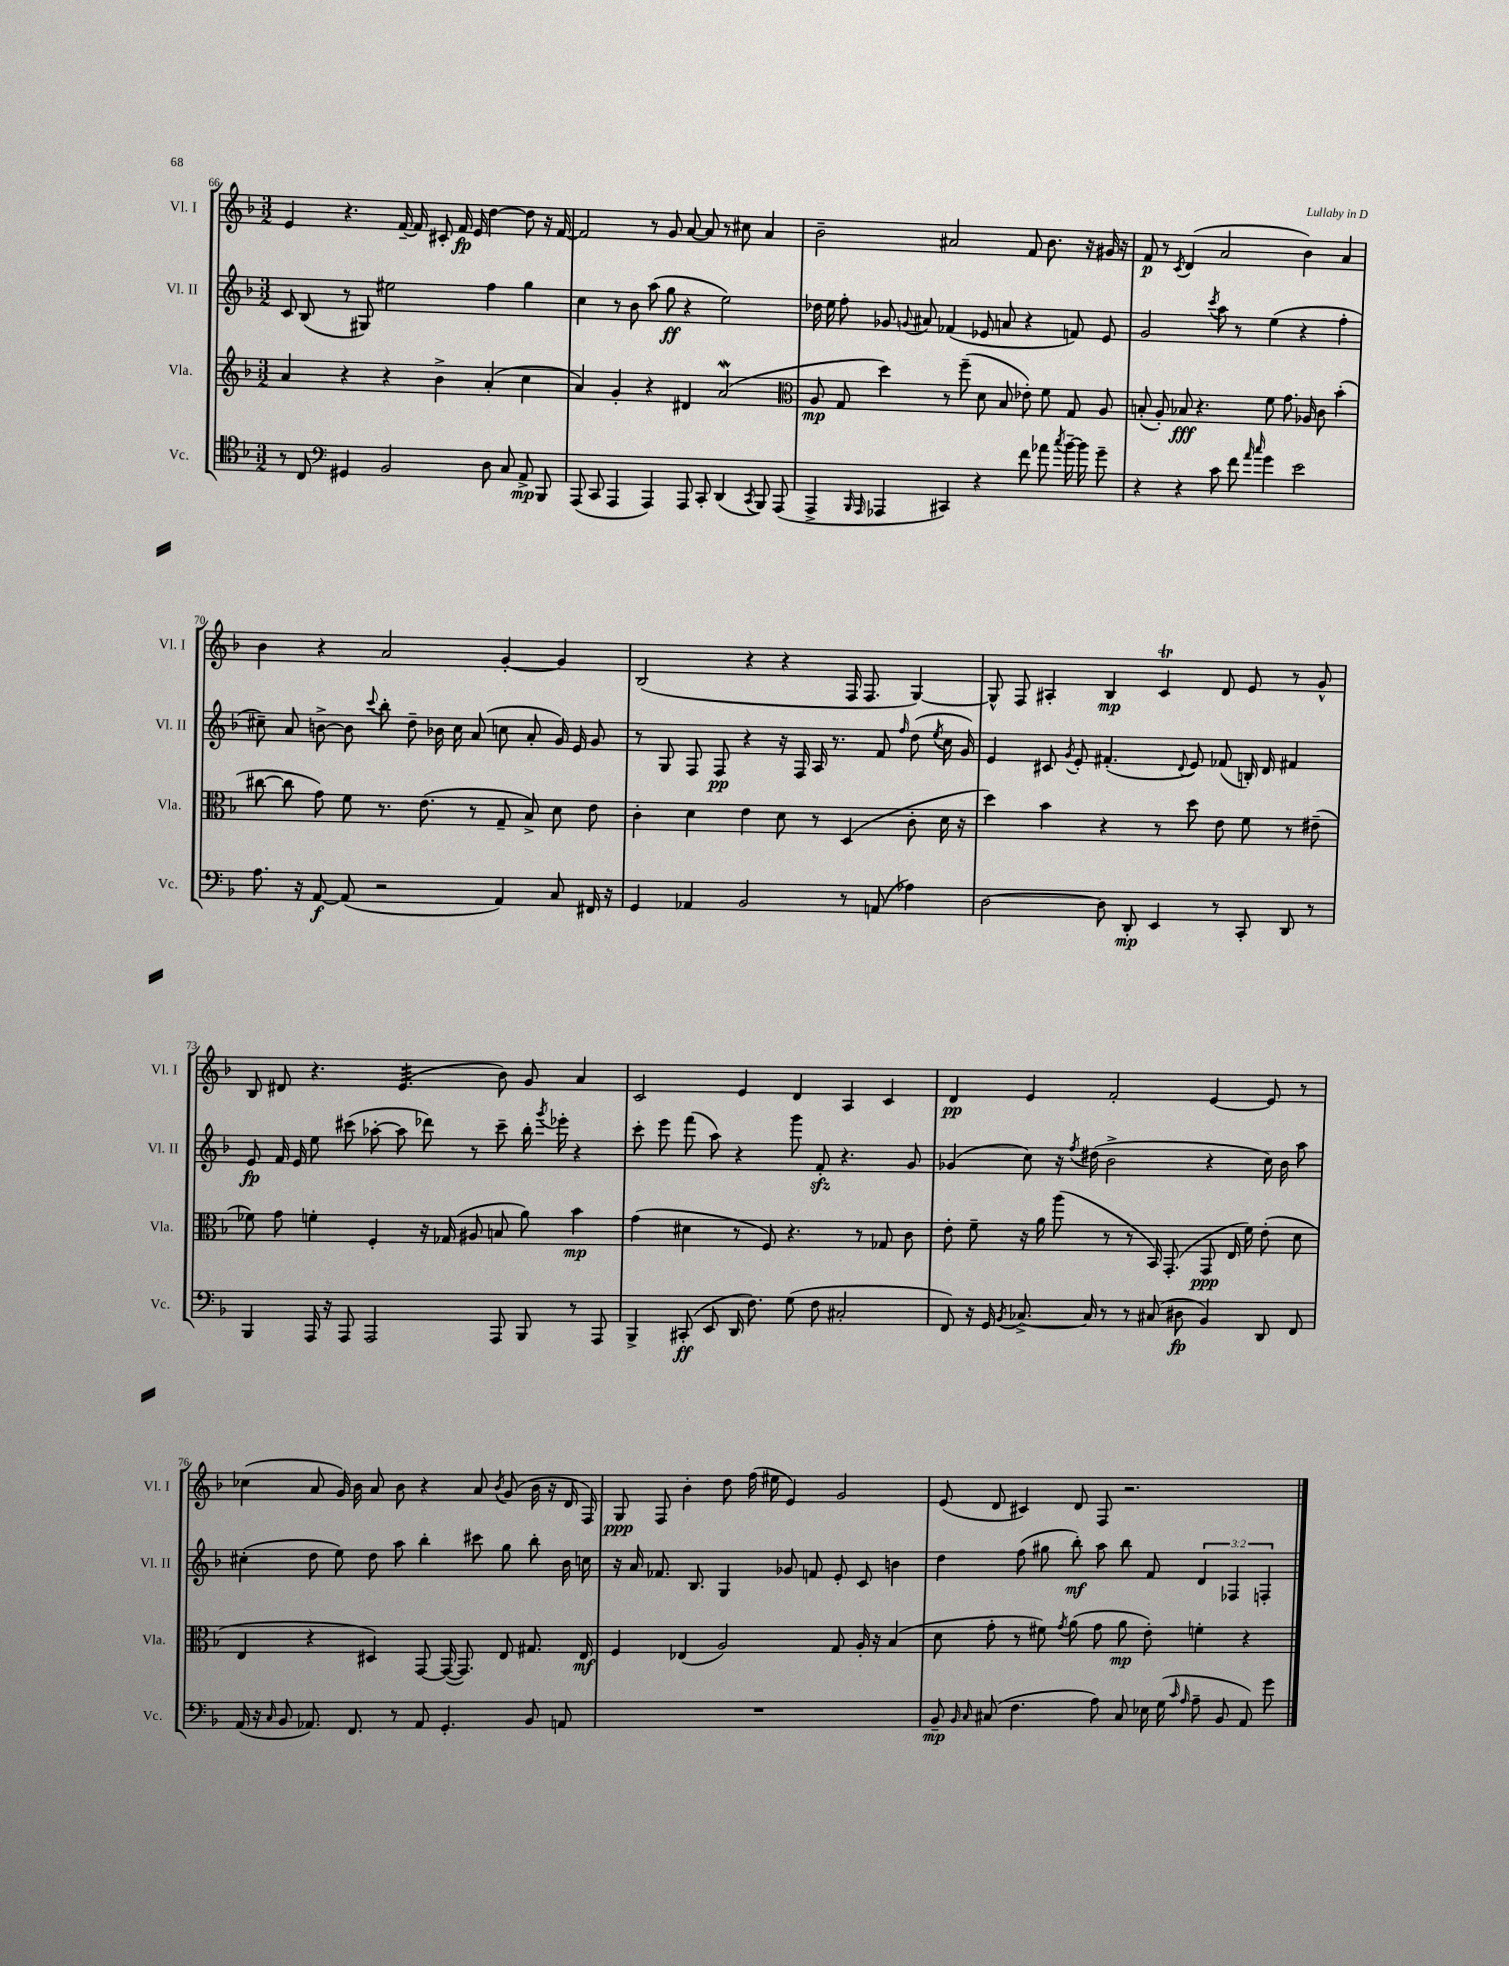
<<
\new StaffGroup <<
\new Staff = "s0" \with { instrumentName = "Vl. I" shortInstrumentName = "Vl. I" } {
    \clef treble \key f \major \numericTimeSignature \time 3/2
    \autoBeamOff e'4 r4. f'16~-- f'16 cis'8-. f'16\fp e'16 d''4~ d''8 r16 f'16~ |
    f'2 r8 g'8 a'8~ a'8 r8 cis''8 a'4 |
    bes'2-- ais'2 f'8 bes'8. r16 gis'16 r16 |
    f'8\p r8 \acciaccatura { c'8 } d'4( a'2 bes'4) a'4 |
    bes'4 r4 a'2 g'4~-. g'4 |
    bes2( r4 r4 f16 f8. g4~) |
    g8-^ f8 ais4-. bes4\mp c'4\trill d'8 e'8 r8 g'8-^ |
    bes8 dis'8 r4. e'4.:32( bes'8) g'8 a'4 |
    c'2 e'4 d'4 a4 c'4 |
    d'4\pp e'4 f'2-. e'4~ e'8 r8 |
    ces''4( a'8 g'16) bes'16 a'8 bes'8 r4 a'8 \acciaccatura { bes'8 } g'8( bes'16 r16 d'16 f16) |
    g8\ppp f8 bes'4-. d''8 f''16( eis''16 e'4) g'2 |
    e'8( d'8 cis'4) d'8 f8 r2. \bar "|." |
}
\new Staff = "s1" \with { instrumentName = "Vl. II" shortInstrumentName = "Vl. II" } {
    \clef treble \key f \major \numericTimeSignature \time 3/2 \override Staff.TupletNumber.text = #tuplet-number::calc-fraction-text
    \autoBeamOff c'8 bes8( r8 gis8) eis''2 f''4 g''4 |
    c''4 r8 bes'8 a''8( g''8\ff r4 e''2) |
    des''16 e''16 f''8-. ges'8 \appoggiatura { g'8 } ais'8 fes'4( ees'8 a'8 r4 f'8) ees'8 |
    g'2 \acciaccatura { c'''8 } a''8 r8 e''4( r4 f''4-. |
    cis''8--) a'8 b'8~-> b'8 \appoggiatura { c'''8 } bes''8-. d''8-- bes'16 cis''16 a'8( c''8 a'8-. g'16) e'16 g'8 |
    r8 g8 f8 f8\pp r4 r16 f16 a16 r8. f'8 \grace { f''16 } d''8( \acciaccatura { e''8 } c''16 g'16) |
    e'4 cis'8 \acciaccatura { g'8 } e'8-. fis'4.-.( \appoggiatura { d'8 } e'8) fes'8( b16-.) d'16 fis'4 |
    e'8\fp f'16 e'16 e''8 cis'''8( aes''8~-. aes''8 des'''8) r8 cis'''8-- bes''16-. \acciaccatura { g'''8 } ees'''16-. r4 |
    c'''8-. e'''8 f'''8( a''8) r4 g'''8 f'8-.\sfz r4. g'8 |
    ges'4( c''8) r16 \acciaccatura { f''8 } dis''16( bes'2-> r4 c''16) bes'16 a''8 |
    cis''4-.( d''8 e''8) d''8 a''8 bes''4-. cis'''8 g''8 bes''8-. bes'16 c''16 |
    r16 a'16 fes'8. bes8. g4 ges'8 f'8 e'8-. c'8 b'4 |
    d''4 f''8( gis''8 bes''8-.\mf) a''8 bes''8 f'8 \tuplet 3/2 { d'4 fes4 f4-. } \bar "|." |
}
\new Staff = "s2" \with { instrumentName = "Vla." shortInstrumentName = "Vla." } {
    \clef treble \key f \major \numericTimeSignature \time 3/2
    \autoBeamOff a'4 r4 r4 bes'4-> a'4-.( c''4 |
    a'4) g'4-. r4 dis'4 a'2\mordent( |
    \clef alto a8\mp g8 d''4) r8 f''8--( d'8 bes8 ees'8-.) f'8 g8 a8 |
    b8-.( a8-.) bes8\fff r4. f'8 g'8. aes16 c'8 bes'4-.( |
    cis''8~ cis''8 g'8) f'8 r8. e'8.( r8 g8-- bes8->) d'8 e'8 |
    c'4-. d'4 e'4 d'8 r8 d4( c'8-. d'16 r16 |
    d''4) bes'4 r4 r8 d''8 e'8 f'8 r8 eis'8--( |
    fes'8) g'8 f'4-. f4-. r16 ges16( ais8 b8 a'8) bes'4\mp |
    g'4( dis'4 r8 f8) r4. r8 ges8 c'8 |
    e'8-. f'8-- r16 a'16 a''8( r8 r8 bes,16) g,8.-.( g,8\ppp e16 f'16) e'8-.( d'8 |
    e4 r4 dis4) g,8~ g,16~( g,8.) e8 gis8. e16\mf |
    f4 ees4( a2) g8 a16-. r16 bes4( |
    d'8 g'8-. r8 fis'8) \acciaccatura { g'8 } a'8( g'8 a'8\mp e'8-.) f'4-. r4 \bar "|." |
}
\new Staff = "s3" \with { instrumentName = "Vc." shortInstrumentName = "Vc." } {
    \clef tenor \key f \major \numericTimeSignature \time 3/2
    \autoBeamOff r8 c8 \clef bass gis,4 bes,2 d8 c8 a,8->\mp bes,,8 |
    a,,8( c,8 a,,4 a,,4) a,,8 c,8-. d,4( \acciaccatura { c,8 } bes,,8) a,,8( |
    a,,4-> \grace { bes,,16 a,,16 } aes,,4 cis,4) r4 f'8 aes'8 \acciaccatura { c''8 } bes'16~-- bes'16 g'8-- |
    r4 r4 c'8 f'8 \grace { a'16 c''16 } g'4 e'2 |
    a8. r16 a,8~\f a,8( r2 a,4) c8 fis,16 r16 |
    g,4 aes,4 bes,2 r8 a,8( aes4) |
    d2~ d8 d,8-.\mp e,4 r8 c,8-. d,8 r8 |
    bes,,4 a,,16 r16 a,,8 a,,2 a,,8 bes,,8 r8 a,,8 |
    bes,,4-> cis,8-.\ff( e,8 d,16 f8.) g8( f8 cis2-. |
    f,8) r16 g,16 \acciaccatura { bes,8 } ces8.~-> ces16 r8 r8 cis8( dis8\fp bes,4) d,8 f,8 |
    a,16( r16 \grace { c16 } bes,8 aes,8.) f,8. r8 aes,8 g,4.-. bes,8 a,8 |
    R1. |
    bes,8--\mp \grace { bes,16 c16 } cis8( f4. a8) cis8 ees16 g16( \grace { c'16 a16 } a8-- bes,8 a,8) g'8 \bar "|." |
}
>>
>>
\layout { \context { \Score currentBarNumber = #66 } }
